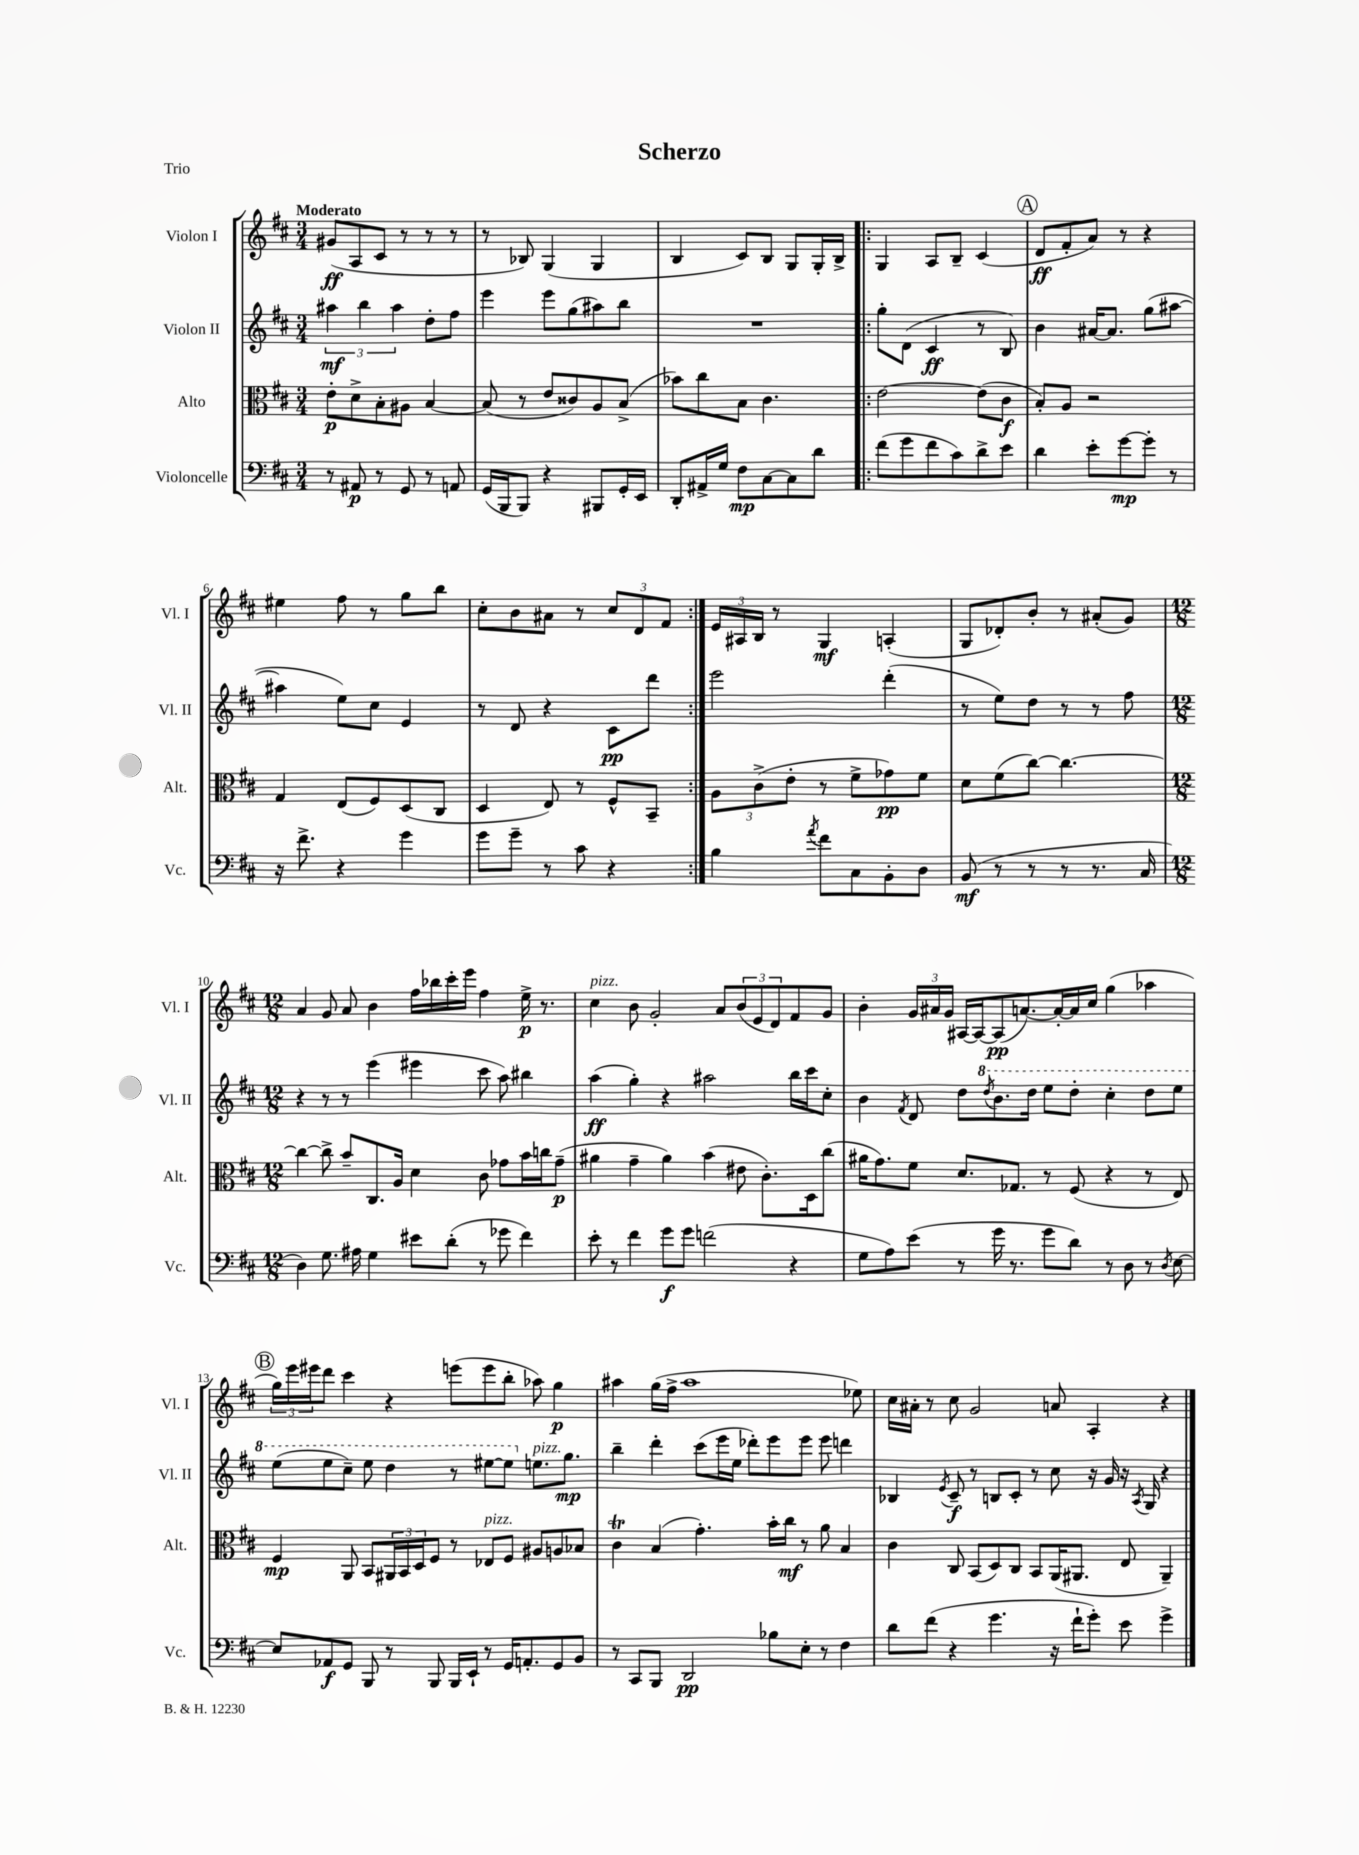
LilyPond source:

\header { title = "Scherzo" piece = "Trio" }
<<
\new StaffGroup <<
\new Staff = "s0" \with { instrumentName = "Violon I" shortInstrumentName = "Vl. I" } {
    \clef treble \key d \major \numericTimeSignature \time 3/4 \tempo "Moderato"
    gis'8\ff( a8 cis'8 r8 r8 r8 |
    r8 bes8) g4( g4 |
    b4 cis'8) b8 g8 g16-. b16-> |
    \repeat volta 2 { g4 a8 b8-- cis'4( |
    \mark \markup { \circle "A" } d'8\ff fis'8-. a'8) r8 r4 |
    eis''4 fis''8 r8 g''8 b''8 |
    cis''8-. b'8 ais'8 r8 \tuplet 3/2 { cis''8 d'8 fis'8 } | }
    \tuplet 3/2 { e'16 ais16 b16 } r8 g4\mf a4-.( |
    g8 des'8-.) b'8-. r8 ais'8-.( g'8) |
    \numericTimeSignature \time 12/8 a'4 g'8 a'8 b'4 fis''16 bes''16 cis'''16-. e'''16 fis''4 e''16->\p r8. |
    cis''4^\markup { \italic "pizz." } b'8 g'2-. a'8 \tuplet 3/2 { b'8( e'8 d'8) } fis'8 g'8 |
    b'4-. \tuplet 3/2 { g'16 ais'16 g'16 } ais16~ ais16~ ais8\pp( a'8.~) a'16~-. a'16 cis''16 g''4( aes''4 |
    \mark \markup { \circle "B" } \tuplet 3/2 { g''16) e'''16 eis'''16 } d'''8 cis'''4 r4 e'''8( e'''8 b''8-. aes''8) g''4\p |
    ais''4 g''16( fis''16-> ais''1 ees''8) |
    cis''16 ais'16-. r8 cis''8 g'2 a'8 a4-. r4 \bar "|." |
}
\new Staff = "s1" \with { instrumentName = "Violon II" shortInstrumentName = "Vl. II" } {
    \clef treble \key d \major \numericTimeSignature \time 3/4
    \tuplet 3/2 { ais''4\mf b''4 ais''4 } d''8-. fis''8 |
    e'''4 e'''8 g''8( ais''8) b''8 |
    R2. |
    \repeat volta 2 { g''8-. d'8( cis'4\ff r8 b8) |
    \mark \markup { \circle "A" } b'4 ais'16~ ais'8. g''8( ais''8~ |
    ais''4 e''8) cis''8 e'4 |
    r8 d'8 r4 cis'8\pp d'''8 | }
    e'''2 d'''4-.( |
    r8 e''8) d''8 r8 r8 fis''8 |
    \numericTimeSignature \time 12/8 r4 r8 r8 e'''4( eis'''4 cis'''8 a''8) bis''4 |
    a''4\ff( g''4-.) r4 ais''2 b''16 cis'''16 cis''8-. |
    b'4 \acciaccatura { fis'8 } d'8 d''8 \ottava #1 \acciaccatura { d'''8 } b''8. d'''16 e'''8 d'''8-. cis'''4-. d'''8 e'''8 |
    \mark \markup { \circle "B" } e'''8( e'''8 cis'''8--) e'''8 d'''4 r8 eis'''8~ eis'''8 \ottava #0 e''!8.^\markup { \italic "pizz." } g''8.\mp |
    b''4-- d'''4-. cis'''8( e'''16 e''16 des'''8-.) e'''8 e'''8 e'''8 d'''4 |
    bes4 \acciaccatura { e'8 } cis'8--\f r8 b8 cis'8-. r8 cis''8 r16 g'16 r16 \acciaccatura { a8 } g16 r4 \bar "|." |
}
\new Staff = "s2" \with { instrumentName = "Alto" shortInstrumentName = "Alt." } {
    \clef alto \key d \major \numericTimeSignature \time 3/4
    e'8-.\p d'8-> b8-. ais8 b4~ |
    b8( r8 e'8 cisis'8) a8 b8->( |
    bes'8) cis''8 b8 cis'4. |
    \repeat volta 2 { e'2~ e'8( cis'8\f |
    \mark \markup { \circle "A" } b8-.) a8 r2 |
    g4 e8( fis8) d8( cis8 |
    d4 e8) r8 fis8-^ b,8-- | }
    \tuplet 3/2 { a8 cis'8->( e'8-. } r8 fis'8-> ges'8\pp) fis'8 |
    d'8 fis'8( cis''8~) cis''4.~ |
    \numericTimeSignature \time 12/8 cis''4~ cis''8-> b'8-- cis8. a16 d'4 cis'8 ges'8 b'16 c''16 ges'8--\p( |
    ais'4 g'4-- ais'4) b'4( eis'8 cis'8.-.) d16 cis''8( |
    ais'16 g'8.) fis'8 d'8. ges8. r8 fis8( r4 r8 e8) |
    \mark \markup { \circle "B" } fis4\mp a,8 b,8 \tuplet 3/2 { ais,16 b,16 d16 } fis8 r8 ees8^\markup { \italic "pizz." } fis8 ais8 a8 bes8 |
    cis'4\trill b4( g'4.-.) b'16-. cis''16\mf r8 a'8 b4 |
    cis'4 cis8 b,8( d8) cis8 b,8 a,16( ais,8. e8 ais,4--) \bar "|." |
}
\new Staff = "s3" \with { instrumentName = "Violoncelle" shortInstrumentName = "Vc." } {
    \clef bass \key d \major \numericTimeSignature \time 3/4
    r8 ais,8\p r8 g,8 r8 a,8 |
    g,16( b,,16 b,,8) r4 bis,,8 g,16-. e,16 |
    d,8-. ais,16-> g16 fis8\mp cis8~ cis8 d'8 |
    \repeat volta 2 { fis'8( g'8 fis'8 cis'8) d'8-> e'8 |
    \mark \markup { \circle "A" } d'4 e'8-. g'8~\mp g'8-. r8 |
    r16 fis'8.-> r4 g'4 |
    g'8 g'8-- r8 cis'8 r4 | }
    b4 \acciaccatura { a'8 } fis'8 cis8 b,8-. d8 |
    b,8\mf( r8 r8 r8 r8. cis16 |
    \numericTimeSignature \time 12/8 d4) g8. ais16 g4 eis'8 d'8-.( r8 ges'8 fis'4) |
    e'8-. r8 fis'4 g'8\f g'8 f'2( r4 |
    g8 a8) e'8( r8 g'16 r8. g'8 d'8) r8 d8 r8 \acciaccatura { d8 } e8~ |
    \mark \markup { \circle "B" } e8 aes,8\f g,8 b,,8 r8 b,,8 b,,16 e,16-! r8 g,16 a,8.-. g,8 b,8 |
    r8 cis,8 b,,8 d,2\pp bes8 e8-. r8 fis4 |
    d'8 fis'8( r4 g'4. r16 fis'16-! g'8-.) e'8 g'4-> \bar "|." |
}
>>
>>
